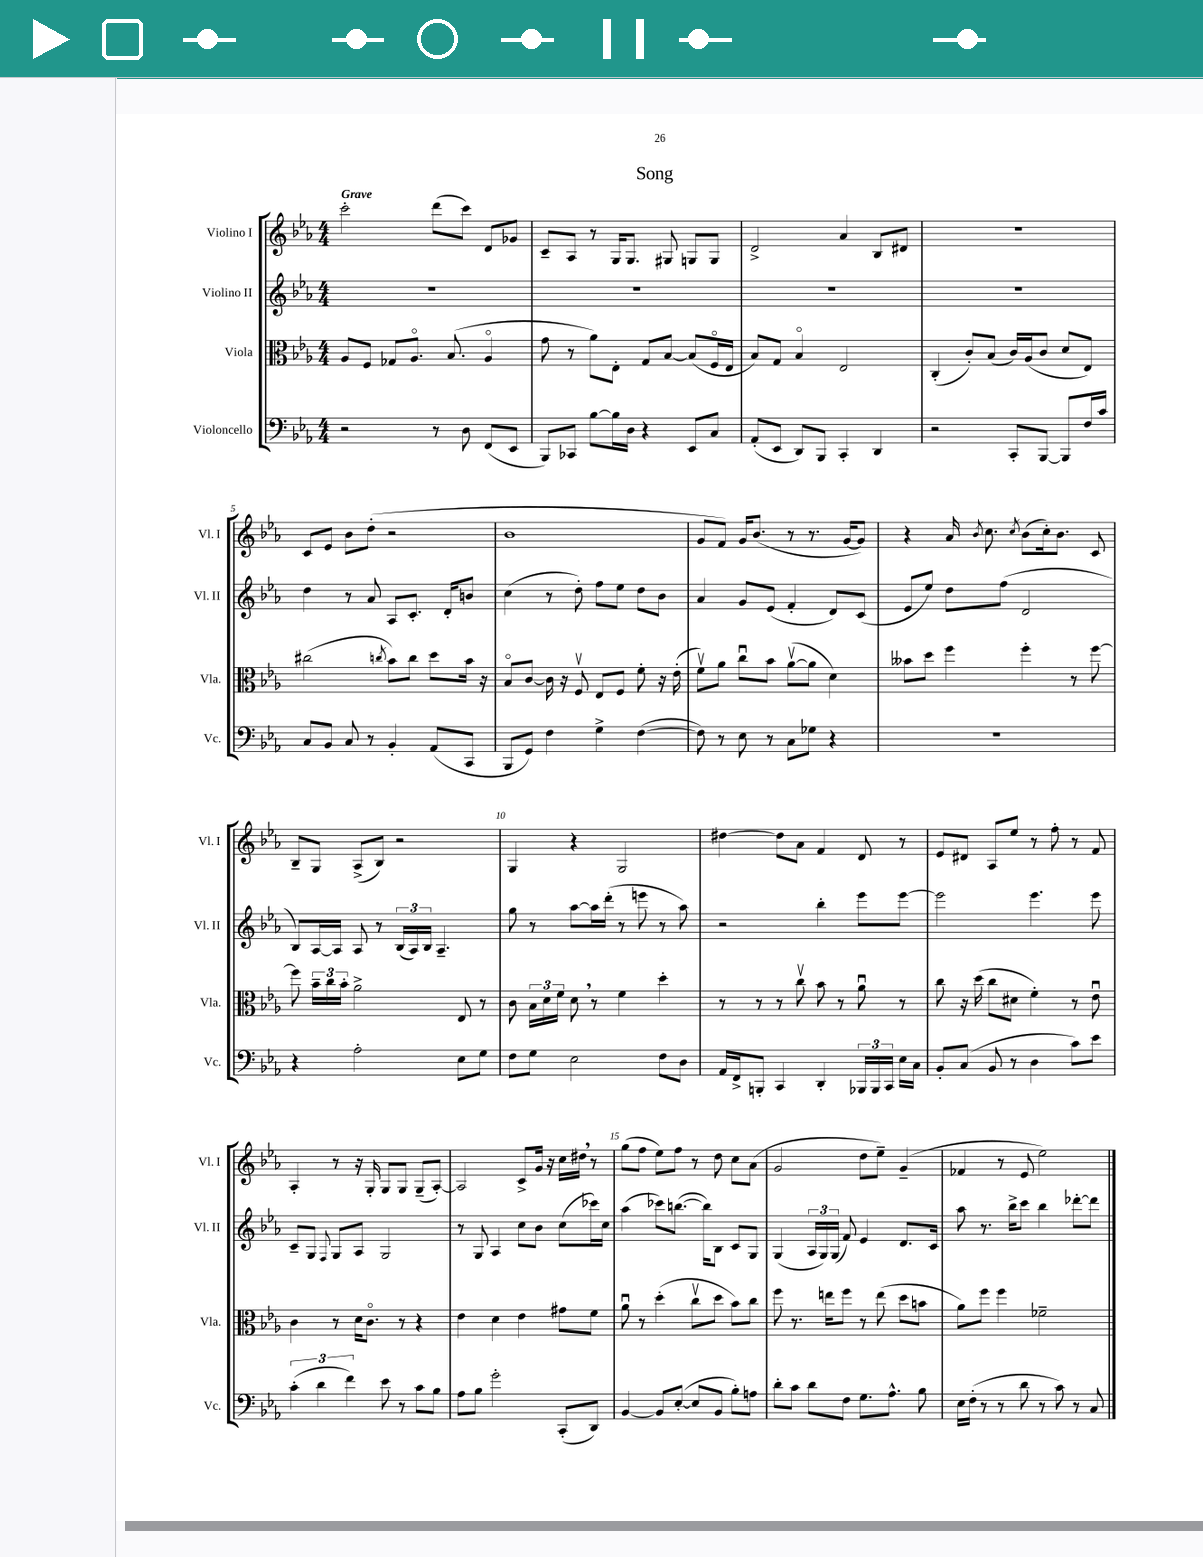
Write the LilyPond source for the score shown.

\header { title = "Song" }
<<
\new StaffGroup <<
\new Staff = "s0" \with { instrumentName = "Violino I" shortInstrumentName = "Vl. I" } {
    \clef treble \key ees \major \numericTimeSignature \time 4/4 \tempo "Grave"
    \autoBeamOff c'''2-. d'''8[( c'''8]) d'8[ ges'8] |
    c'8[-- aes8] r8 g16[ g8.] gis8 g8[ g8] |
    d'2-> aes'4 bes8[ dis'8] |
    R1 |
    c'8[ ees'8] bes'8[ d''8]-.( r2 |
    bes'1 |
    g'8[ f'8]) g'16[ bes'8.]( r8 r8. g'16[~ g'8]) |
    r4 aes'16 \acciaccatura { bes'8 } c''8. \acciaccatura { c''8 } bes'8[( c''16-.) bes'8.] c'8 |
    bes8[-- g8] aes8[->( bes8]) r2 |
    g4 r4 g2 |
    dis''4~ dis''8[ aes'8] f'4 d'8 r8 |
    ees'8[ dis'8] aes8[ ees''8] r8 f''8-. r8 f'8 |
    aes4-. r8 r16 g16-. g8[ g8] g8[--( aes8]~-.) |
    aes2 c'8[-> g'16] r16 c''16[ dis''16] \breathe r8 |
    g''8[( f''8] ees''8[) f''8] r8 d''8 c''8[ aes'8]( |
    g'2 d''8[ ees''8]--) g'4--( |
    fes'4 r8 ees'8 ees''2) \bar "|." |
}
\new Staff = "s1" \with { instrumentName = "Violino II" shortInstrumentName = "Vl. II" } {
    \clef treble \key ees \major \numericTimeSignature \time 4/4
    \autoBeamOff R1 |
    R1 |
    R1 |
    R1 |
    d''4 r8 aes'8 aes8[ c'8.]-. d'16[-. b'8] |
    c''4( r8 d''8-.) f''8[ ees''8] d''8[ bes'8] |
    aes'4 g'8[ ees'8]( f'4-. d'8[) c'8]( |
    ees'8[ ees''8]) d''8[ f''8]( d'2 |
    bes8[) aes16~ aes16] aes8 r8 \tuplet 3/2 { bes16[( aes16) bes16] } aes4.-- |
    g''8 r8 aes''8[~ aes''16 d'''16]-.( r8 e'''8 r8 aes''8) |
    r2 bes''4-. ees'''8[ ees'''8]~ |
    ees'''2 ees'''4. ees'''8 |
    c'8[-- g8] \appoggiatura { f8 } g8[ aes8] g2 |
    r8 g8 aes4 c''8[ bes'8] c''8[( ces'''16) c''16] |
    aes''4( ces'''8[) b''8.]~( b''16[) bes8] c'8[ g8] |
    g4( \tuplet 3/2 { aes16[ g16) g16]( } f'8) ees'4 d'8.[ c'16] |
    aes''8 r8. bes''16[-> c'''8] bes''4 des'''8[~-. des'''8] \bar "|." |
}
\new Staff = "s2" \with { instrumentName = "Viola" shortInstrumentName = "Vla." } {
    \clef alto \key ees \major \numericTimeSignature \time 4/4
    \autoBeamOff aes8[ f8] ges8[ aes8.]\flageolet bes8.( aes4\flageolet |
    g'8 r8 aes'8[) ees8]-. g8[ bes8]~ bes8[( f16\flageolet ees16] |
    bes8[) g8] bes4\flageolet ees2 |
    c4-.( c'8[-.) bes8]( c'16[) aes16( c'8] d'8[ ees8]) |
    cis''2( \acciaccatura { c''8 } bes'8[) c''8] d''8[ bes'16] r16 |
    bes8[\flageolet c'8]~ c'16 r16 f8\upbow ees8[ f8] f'8-. r16 ees'16-.( |
    f'8[\upbow) aes'8] c''8[\downbow bes'8] aes'8[~\upbow( aes'8] d'4) |
    beses'8[ d''8] f''4 f''4-. r8 f''8~ |
    f''8 \tuplet 3/2 { bes'16[-- c''16 bes'16]-. } aes'2-> ees8 r8 |
    c'8 \tuplet 3/2 { bes16[ d'16 f'16] } d'8 \breathe r8 f'4 d''4-. |
    r8 r8 r8 c''8\upbow bes'8 r8 aes'8\downbow r8 |
    c''8 r16 d''16( c''8[ dis'8] f'4-.) r8 ees'8\downbow |
    c'4 r8 d'16[ c'8.]\flageolet r8 r4 |
    ees'4 d'4 ees'4 gis'8[ f'8] |
    aes'8\downbow r8 d''4-.( c''8[\upbow d''8] bes'8[) c''8] |
    f''8 r8. e''16[ f''8] r8 e''8( d''8[ b'8] |
    aes'8[) f''8] f''4 fes'2-- \bar "|." |
}
\new Staff = "s3" \with { instrumentName = "Violoncello" shortInstrumentName = "Vc." } {
    \clef bass \key ees \major \numericTimeSignature \time 4/4
    \autoBeamOff r2 r8 d8 f,8[( ees,8] |
    bes,,8[) ces,8] bes8[~ bes16 d16] r4 ees,8[ c8] |
    aes,8[-.( ees,8] d,8[) bes,,8] c,4-. d,4 |
    r2 c,8[-. bes,,8]~ bes,,8[ f16 c'16] |
    c8[ bes,8] c8 r8 bes,4-. aes,8[( c,8] |
    bes,,8[ g,8]) f4 g4-> f4~( |
    f8) r8 ees8 r8 c8[ ges8] r4 |
    R1 |
    r4 aes2-. ees8[ g8] |
    f8[ g8] ees2 f8[ d8] |
    aes,16[ f,16-> b,,8]-. c,4 d,4-. \tuplet 3/2 { bes,,16[ bes,,16 c,16] } ees16[ c16] |
    bes,8[-. c8]( bes,8 r8 d4 c'8[) ees'8] |
    \tuplet 3/2 { c'4-.( d'4 f'4) } ees'8 r8 c'8[ bes8] |
    aes8[ bes8] g'2-. c,8[-.( d,8]) |
    bes,4~ bes,8[ ees8]~-.( ees8[ bes,8] bes8[-.) a8] |
    d'8[-. c'8] d'8[ f8] g8.[ aes8.]-^ bes8 |
    ees16[ f16]-.( r8 r8 d'8 r8 c'8) r8 c8 \bar "|." |
}
>>
>>
\layout { \context { \Score \override BarNumber.break-visibility = ##(#f #t #t) barNumberVisibility = #(every-nth-bar-number-visible 5) } }
